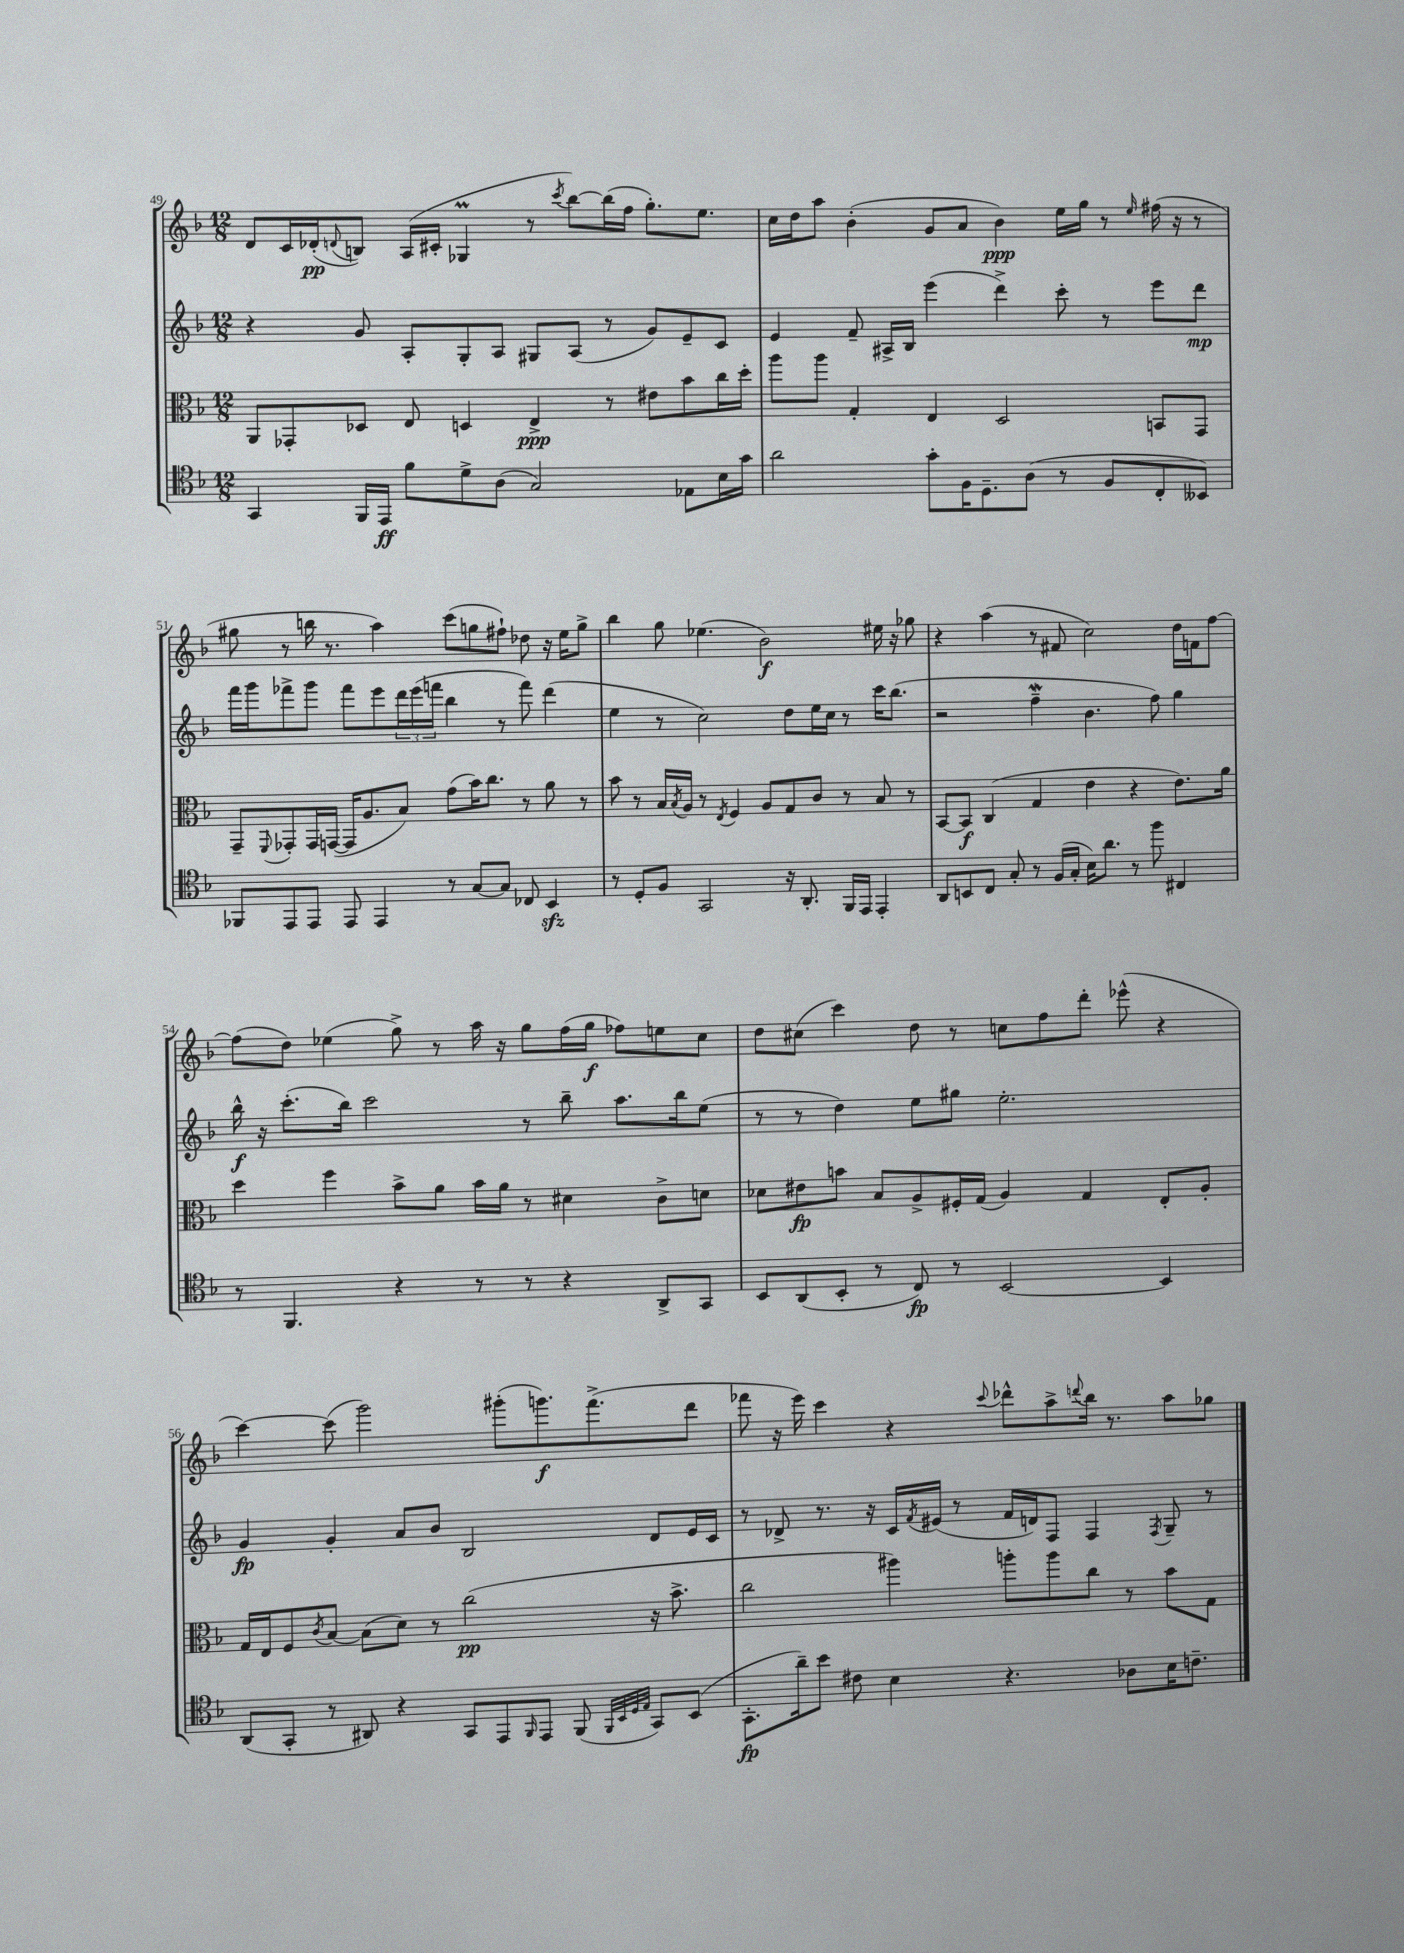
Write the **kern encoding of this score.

**kern	**kern	**kern	**kern
*staff4	*staff3	*staff2	*staff1
*clefC4	*clefC3	*clefG2	*clefG2
*k[b-]	*k[b-]	*k[b-]	*k[b-]
*M12/8	*M12/8	*M12/8	*M12/8
4GG/	8AA/L	4r	8d/L
.	8GG-'/	.	16c/L
.	.	.	(16d-'/J
.	.	.	8qqd/
16FF/LL	8D-/J	8g/	8B/J)
16EE/JJ	.	.	.
8f\L	8E/	8A'/L	(16A/LL
.	.	.	16c#'/JJ
8d^\	4D/	8G'/	4G-/
(8A\J	.	8A/J	.
2G/)	4E^/	8G#/L	8r
.	.	.	8qccc/
.	.	(8A/J	[8bb-\L)
.	8r	8r	(16bb-\]L
.	.	.	16ff\JJ
.	8e#\L	8g/L)	8.gg'\L)
8E-\L	8b-\	8e~/	.
.	.	.	8.ee\J
16B-\L	16cc\L	8c/J	.
16g\JJ	16dd'\JJ	.	.
=	=	=	=
2a\	8aa\L	4e/	16cc\LL
.	.	.	16dd\J
.	8aa\J	.	8aa\J
.	4G'/	8f~/	(4b-'\
.	.	16A#^/LL	.
.	.	16B-/JJ	.
8g'\L	4E/	(4eee\	8g/L
16F\K	.	.	8a/J
8.D~\	.	.	.
.	2D/	4ddd^\)	4b-\)
(8A\J	.	.	.
8r	.	8ccc'\	16ee\LL
.	.	.	16gg\JJ
8F/L	.	8r	8r
.	.	.	16qqee/
8C'/	8BB/L	8eee\L	(16ff#\
.	.	.	16r
8BB--/J)	8GG/J	8ddd\J	8r
=	=	=	=
8FF-/L	8GG~/L	16fff\LL	8gg#\
.	.	16ggg\J	.
.	8qqFF/	.	.
8EE/	8GG-'/	8fff-^\	8r
8EE/J	16GG-/L	8ggg\J	16bb\
.	([16GG/JJ	.	8.r
8EE/	16GG/]LK	8fff-\L	.
.	8.A/	.	.
4EE/	.	8eee\	4aa\)
.	8B-/J)	24ddd\L	.
.	.	(24eee\	.
.	.	24fff\JJ	.
8r	(8g\L	4bb-\	(8ccc\L
[8G/L	16b-\K)	.	8gg\
.	8.cc\J	.	.
8G/]J	.	8r	8ff#`\J)
8C-/	8r	8fff\)	8dd-\
4BB-/	8a\	(4ddd\	16r
.	.	.	16ee\LK
.	8r	.	8gg^\J
=	=	=	=
8r	8b-\	4ee\	4bb-\
8D'/L	8r	.	.
8F/J	16B-/LL	8r	8gg\
.	8qB-/	.	.
.	16A/JJ	.	.
2GG/	8r	2cc\)	(4.ee-\
.	8qE/	.	.
.	4F/	.	.
.	8A/L	.	2b-\)
16r	8G/	8dd\L	.
8.AA'/	.	.	.
.	8c/J	16ee\L	.
.	.	16cc\JJ	.
16FF/LL	8r	8r	.
16EE/JJ	.	.	.
4EE'/	8B-/	16ccc\LK	16ee#\
.	.	(8.bb-\J	16r
.	8r	.	8gg-\
=	=	=	=
8AA/L	[8BB-/L	2r	4r
8BB/	8BB-/]J	.	.
8C/J	(4C/	.	(4aa\
8G'/	.	.	.
8r	4G/	4ff~\	8r
(16F/LL	.	.	8f#/
16G'/JJ	.	.	.
16B-\LK)	4e\	4.b-\	2cc\)
8.a\J	.	.	.
8r	4r	.	.
8ff\	.	8ff\)	.
4C#/	8.e\L)	4gg\	16dd\LL
.	.	.	16f\J
.	.	.	[8ff\J
.	16a\Jk	.	.
=	=	=	=
8r	4dd\	16bb-^^\	(8ff\]L
.	.	16r	.
4.FF/	.	(8.ccc'\L	8dd\J)
.	4ff\	.	(4ee-\
.	.	16bb-\Jk)	.
.	.	2ccc\	.
4r	8b-^\L	.	8gg^\)
.	8a\J	.	8r
8r	16b-\LL	.	16aa\
.	16a\JJ	.	16r
8r	8r	8r	8gg\L
4r	4d#\	8bb-~\	(16ff\L
.	.	.	16gg\JJ
.	.	8.aa\L	8ff-\L)
8AA^/L	8c^\L	.	8ee\
.	.	16bb-\k	.
8GG/J	8d\J	(8ee\J	8cc\J
=	=	=	=
8BB-/L	8d-\L	8r	8dd\L
(8AA/	8e#\	8r	(8cc#\J
8BB-'/J	8b\J	4dd\)	4ccc\)
8r	8B-/L	.	.
8C/)	8A^/	8ee\L	8dd\
8r	16F#'/L	8gg#\J	8r
.	(16G/JJ	.	.
[2BB-/	4A/)	2.ee'\	8cc\L
.	.	.	8ff\
.	4G/	.	8ddd'\J
.	.	.	(8eee-^^\
4BB-/]	8E'/L	.	4r
.	8A'/J	.	.
=	=	=	=
(8AA/L	16G/LL	4g/	[4ccc\)
.	16E/J	.	.
8GG'/J	8F/	.	.
.	8qc/	.	.
8r	[8B-/J	4g'/	(8ccc\]
8AA#/)	(8B-\]L	.	2ggg\)
4r	8d\J)	8a/L	.
.	8r	8b-/J	.
8GG/L	(2cc\	2B-/	.
8EE/	.	.	(8ggg#'\L
16qqFF/	.	.	.
8EE/J	.	.	8.ggg\)
(8FF/	.	.	.
.	.	.	(8.fff^\
32qqFF/LLL	.	.	.
32qqBB-/	.	.	.
32qqD/	.	.	.
32qqE/JJJ	.	.	.
8GG/L)	16r	8d/L	.
.	8.b-^\	.	.
(8BB-/J	.	16e/L	8ddd\J
.	.	16c/JJ	.
=	=	=	=
8.GG'\L	2cc\	8r	8fff-\
.	.	8d-^/	16r
16a~\k)	.	.	16eee\)
8b-\J	.	8.r	4ccc\
8c#\	.	.	.
.	.	16r	.
4B-\	4aa#\)	16c/LL	4r
.	.	8qf/	.
.	.	(16e#/JJ	.
.	.	8r	.
.	.	.	8qqccc/
4.r	8aa'\L	16f/LL	8ddd-^^\L
.	.	16d/J)	.
.	8aa\	8F/J	8aa^\
.	.	.	8qqddd/
.	8cc\J	4F/	16bb-\Jk
.	.	.	8.r
8A-\L	8r	.	.
.	.	8qF/	.
16B-\K	8b-\L	8G~/	8aa\L
8.c~\J	.	.	.
.	8G\J	8r	8gg-\J
==	==	==	==
*-	*-	*-	*-
